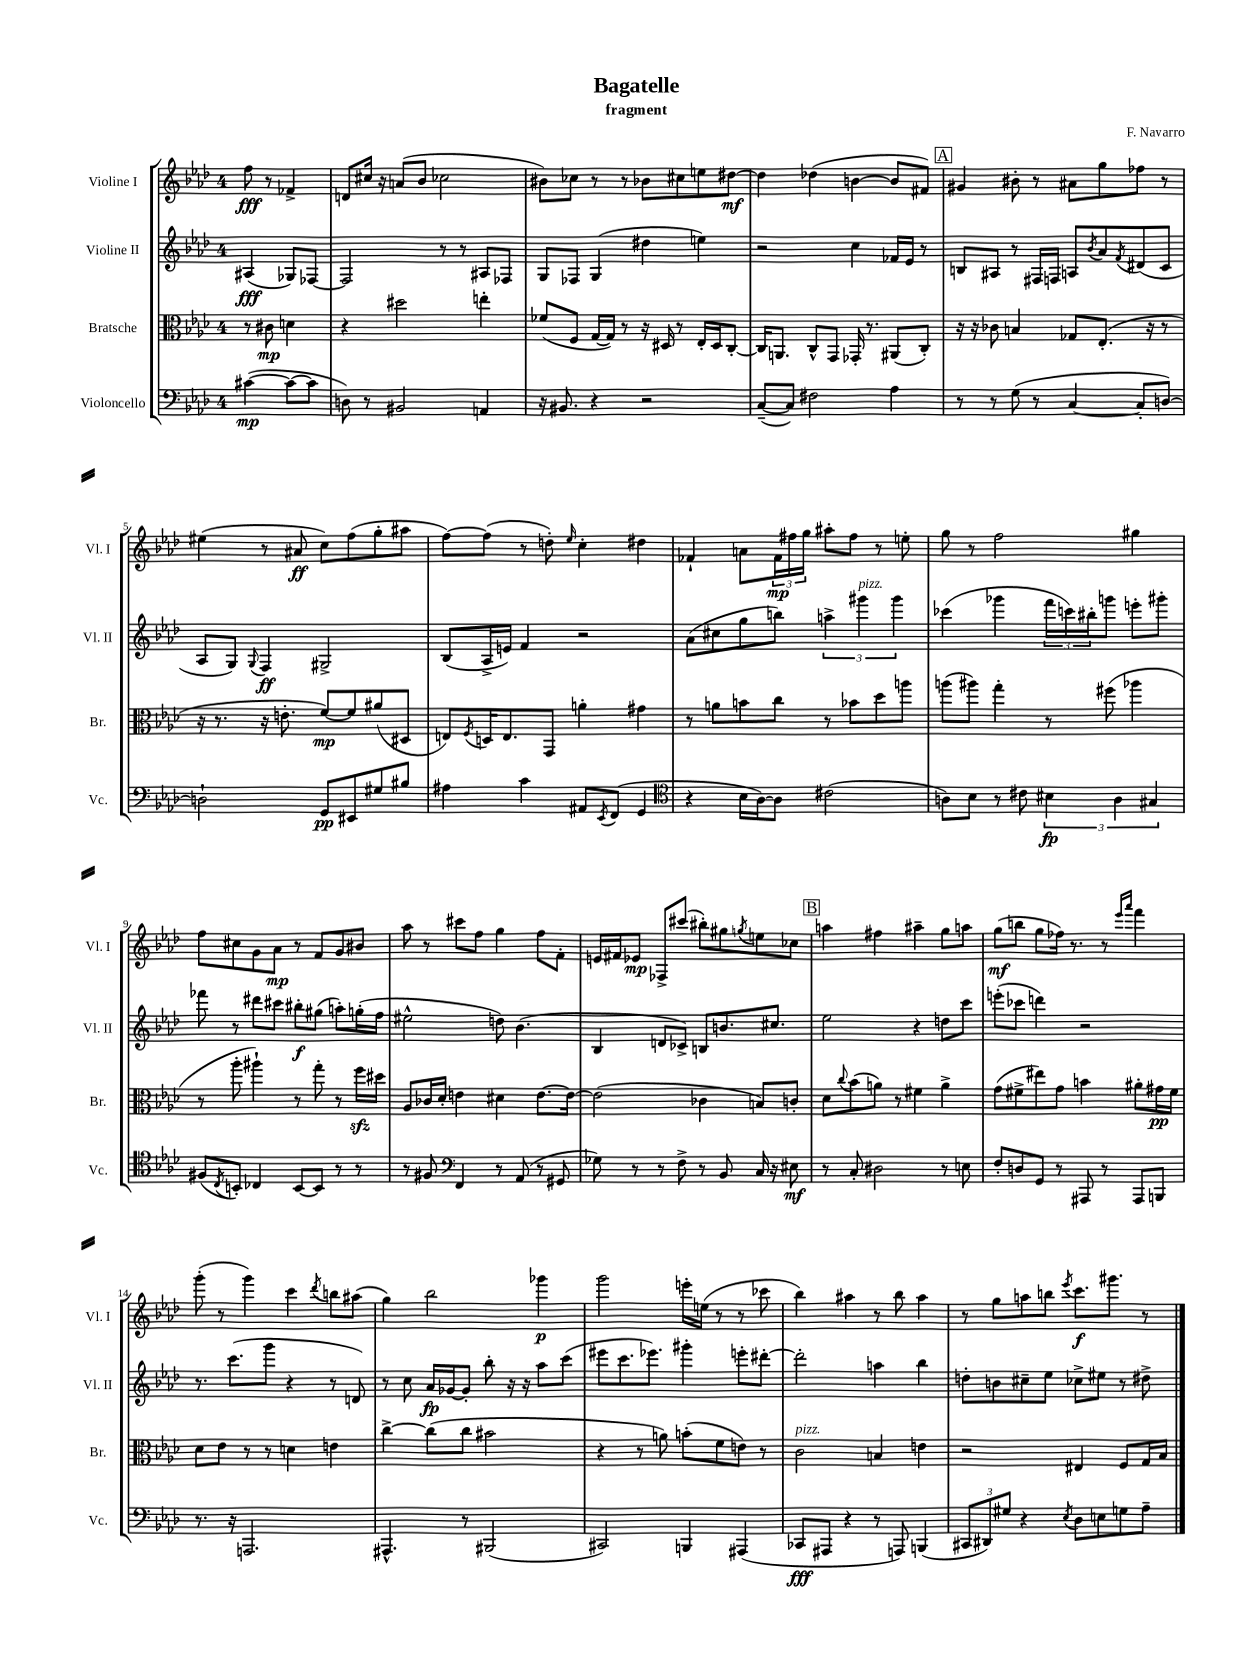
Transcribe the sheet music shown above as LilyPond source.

\header { title = "Bagatelle" composer = "F. Navarro" subtitle = "fragment" }
<<
\new StaffGroup <<
\new Staff = "s0" \with { instrumentName = "Violine I" shortInstrumentName = "Vl. I" } {
    \clef treble \key aes \major \once \override Staff.TimeSignature.style = #'single-digit \time 4/4 \partial 2
    f''8\fff r8 fes'4-> |
    d'8 cis''16 r16 a'8( bes'8 ces''2 |
    bis'8) ces''8 r8 r8 bes'8 cis''8 e''8 dis''8~\mf |
    dis''4 des''4( b'4~ b'8 fis'8) |
    \mark \markup { \box "A" } gis'4 bis'8-. r8 ais'8 g''8 fes''8 r8 |
    eis''4( r8 ais'8\ff c''8) f''8( g''8-. ais''8 |
    f''8~) f''8( r8 d''8-.) \grace { ees''16 } c''4-. dis''4 |
    fes'4-! a'8 \tuplet 3/2 { fes'16\mp fis''16 g''16 } ais''8-. fis''8 r8 e''8-. |
    g''8 r8 f''2 gis''4 |
    f''8 cis''8 g'8 aes'8\mp r8 f'8 g'8 bis'8 |
    aes''8 r8 cis'''8 f''8 g''4 f''8 f'8-. |
    e'16 fis'16 ees'8\mp fes8-> cis'''8( bis''8-.) gis''8 \acciaccatura { g''8 } e''8 ces''8 |
    \mark \markup { \box "B" } a''4 fis''4 ais''4-- g''8 a''8 |
    g''8\mf( b''8 g''8 fes''16) r8. r8 \grace { ees'''16 aes'''16 } f'''4 |
    g'''8-.( r8 g'''4) c'''4 \acciaccatura { des'''8 } b''8 ais''8( |
    g''4) bes''2 ges'''4\p |
    g'''2 e'''16-. e''16( r8 r8 ces'''8 |
    bes''4) ais''4 r8 bes''8 ais''4 |
    r8 g''8 a''8 b''8 \acciaccatura { ees'''8 } c'''8.\f gis'''8. r8 \bar "|." |
}
\new Staff = "s1" \with { instrumentName = "Violine II" shortInstrumentName = "Vl. II" } {
    \clef treble \key aes \major \once \override Staff.TimeSignature.style = #'single-digit \time 4/4 \partial 2
    ais4\fff( ges8) fes8~ |
    fes2 r8 r8 ais8 fes8 |
    g8 fes8 g4( dis''4 e''4) |
    r2 c''4 fes'16 ees'16 r8 |
    \mark \markup { \box "A" } b8 ais8 r8 fis16 f16 a8 \acciaccatura { bes'8 } aes'8 \acciaccatura { f'8 } dis'8( c'8 |
    aes8 g8) \appoggiatura { g8 } f4\ff gis2-> |
    bes8( aes16-> e'16) f'4 r2 |
    aes'8( cis''8 g''8 b''8) \tuplet 3/2 { a''4-> gis'''4^\markup { \italic "pizz." } gis'''4 } |
    ces'''4( ges'''4 \tuplet 3/2 { f'''16 c'''16) bis''16-. } g'''8 e'''8-. gis'''8-. |
    fes'''8 r8 dis'''8 cis'''8 bis''8-.\f gis''8( a''8-.) g''16-.( f''16 |
    eis''2-^ d''8) bes'4.( |
    bes4 d'8 ces'8->) b8 b'8. cis''8. |
    \mark \markup { \box "B" } ees''2 r4 d''8 c'''8 |
    e'''8-.( ces'''8 d'''4) r2 |
    r8. c'''8.( g'''8 r4 r8 d'8) |
    r8 c''8 aes'16\fp ges'16~ ges'8-. bes''8-. r16 r16 aes''8 c'''8( |
    eis'''8 c'''8. ees'''8.) gis'''4-. e'''8-. dis'''8~-. |
    dis'''2-. a''4 bes''4 |
    d''8-. b'8 cis''8-- ees''8 ces''8-> eis''8 r8 dis''8-> \bar "|." |
}
\new Staff = "s2" \with { instrumentName = "Bratsche" shortInstrumentName = "Br." } {
    \clef alto \key aes \major \once \override Staff.TimeSignature.style = #'single-digit \time 4/4 \partial 2
    r8 cis'8\mp d'4 |
    r4 dis''2 e''4-. |
    fes'8( f8 g16~ g16) r8 r16 dis16 r8 ees16-. dis16 c8~-. |
    c16 a,8. c8-^ g,8 ges,16-. r8. ais,8( c8-.) |
    \mark \markup { \box "A" } r16 r16 ces'8 b4 ges8 ees8.-.( r16 r8 |
    r16 r8. r16 e'8.-. f'8~\mp) f'8 ais'8( dis8 |
    e8) \acciaccatura { f8 } d16 e8. g,8 a'4-. gis'4 |
    r8 a'8 b'8 c''8 r8 bes'8 des''8 a''8 |
    a''8( ais''8) g''4-. r8 fis''8( aes''4 |
    r8 aes''8-. ais''4-!) r8 g''8-. r8 f''16\sfz dis''16 |
    aes8 ces'16 des'16-. e'4 dis'4 e'8.~ e'16~ |
    e'2( ces'4 b8) c'8-. |
    \mark \markup { \box "B" } des'8 \appoggiatura { c''8 } bes'8( a'8) r8 fis'4 a'4-> |
    g'8( fis'8-> eis''8) g'8 b'4 ais'8-. gis'16\pp fis'16 |
    des'8 ees'8 r8 r8 d'4 e'4 |
    c''4~-> c''8( c''8 bis'2 |
    r4 r8 a'8) b'8-.( f'8 e'8) r8 |
    c'2^\markup { \italic "pizz." } b4 e'4 |
    r2 eis4 f8 g16 bes16 \bar "|." |
}
\new Staff = "s3" \with { instrumentName = "Violoncello" shortInstrumentName = "Vc." } {
    \clef bass \key aes \major \once \override Staff.TimeSignature.style = #'single-digit \time 4/4 \partial 2
    cis'4~\mp( cis'8~ cis'8 |
    d8) r8 bis,2 a,4 |
    r16 bis,8. r4 r2 |
    c8~--( c8) fis2 aes4 |
    \mark \markup { \box "A" } r8 r8 g8( r8 c4~ c8-. d8~) |
    d2-! g,8\pp eis,8 gis8 bis8 |
    ais4 c'4 ais,8 \acciaccatura { ees,8 } f,8( g,4 |
    \clef tenor r4 bes16 aes16~) aes8 cis'2( |
    a8) bes8 r8 cis'8 \tuplet 3/2 { bis4\fp a4 gis4 } |
    fis8( \acciaccatura { c8 } b,8-.) ces4 b,8~ b,8 r8 r8 |
    r8 fis8 \clef bass f,4 r8 aes,8( r8 gis,8 |
    ges8) r8 r8 f8-> r8 bes,8 c16 r16 eis8\mf |
    \mark \markup { \box "B" } r8 c8-. dis2 r8 e8 |
    f8-. d8 g,8 r8 ais,,8 r8 ais,,8 b,,8 |
    r8. r16 a,,2. |
    ais,,4.-^ r8 bis,,2( |
    cis,2) b,,4 ais,,4( |
    ces,8\fff ais,,8 r4 r8 a,,8) b,,4( |
    \tuplet 3/2 { cis,8 dis,8) gis8 } r4 \acciaccatura { ees8 } des8 e8 g8 aes8-- \bar "|." |
}
>>
>>
